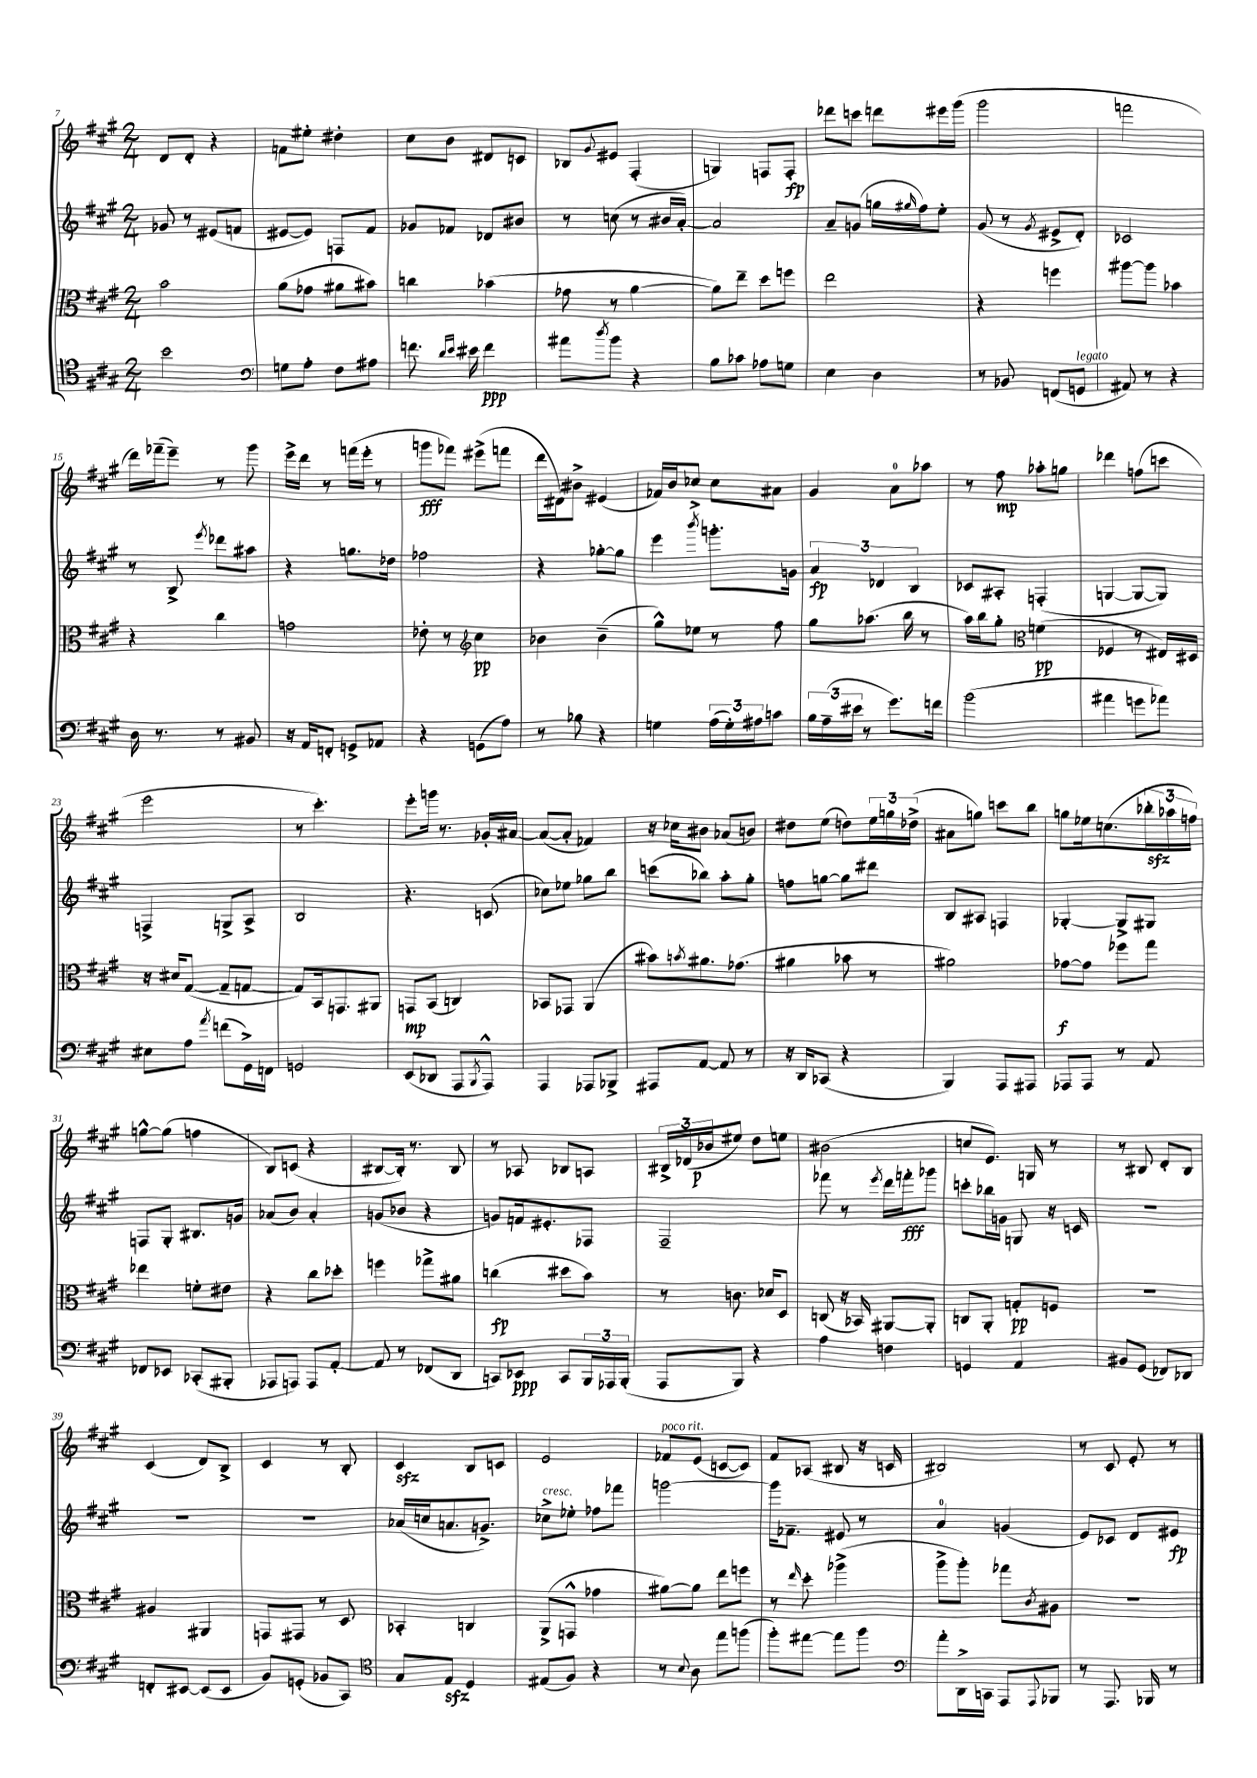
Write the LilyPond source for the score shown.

<<
\new StaffGroup <<
\new Staff = "s0" {
    \clef treble \key a \major \numericTimeSignature \time 2/4
    d'8 d'8-. r4 |
    f'8 eis''8-. dis''4-. |
    cis''8 b'8 dis'8 c'8 |
    bes8 \appoggiatura { gis'8 } eis'8 fis4-.( |
    g4) f8 f8-.\fp |
    des'''8 c'''8 d'''8 eis'''16 gis'''16( |
    gis'''2 |
    f'''2 |
    d'''16) fes'''16--( e'''8--) r8 gis'''8 |
    e'''16-> d'''16 r8 f'''16( e'''16-. r8 |
    g'''8\fff fes'''8) eis'''8->( f'''8 |
    d'''16 dis'16) bis'8-> eis'4( |
    fes'16) b'16 ces''8-> ces''8 ais'8 |
    gis'4 a'8-0 aes''8 |
    r8 fis''8\mp aes''8-. g''8 |
    des'''4 f''8( c'''8 |
    e'''2 |
    r8 cis'''4.-.) |
    e'''8-. g'''16 r8. ges'16-. ais'16~ |
    ais'8~( ais'8-. fes'4) |
    r16 ces''16 bis'8 aes'8( b'8) |
    dis''8 e''8( d''8) \tuplet 3/2 { e''16 g''16 des''16->( } |
    ais'8 g''8) c'''8 b''8 |
    g''8 ees''16 c''8.( \tuplet 3/2 { bes''16-.\sfz aes''16 f''16) } |
    g''8~-^ g''8( f''4 |
    b8) c'8( r4 |
    bis8~ bis16-.) r8. bis8 |
    r8 aes8 bes8 a8 |
    \tuplet 3/2 { bis16-> des'16( bes'16\p } eis''8) d''8 e''8 |
    bis'2( |
    c''8 e'8.) g16 r8 |
    r8 bis8 d'8-. bis8 |
    cis'4( d'8) b8-> |
    cis'4 r8 b8-. |
    cis'4\sfz b8 c'8 |
    e'2 |
    fes'8^\markup { \italic "poco rit." } e'8( c'8~ c'8) |
    fis'8 aes8( bis8 r16 c'16 |
    bis2) |
    r8 cis'8 e'8-. r8 \bar "|." |
}
\new Staff = "s1" {
    \clef treble \key a \major \numericTimeSignature \time 2/4
    ges'8 r8 eis'8( f'8 |
    eis'8~ eis'8) f8 fis'8 |
    ges'8 fes'8 des'8 bis'8 |
    r8 c''8( r8 bis'16 a'16~-.) |
    a'2 |
    a'8-- g'8( g''16 \grace { gis''16 } fis''16) e''8-. |
    gis'8( r8 \acciaccatura { gis'8 } eis'8-> d'8-.) |
    ces'2 |
    r8 b8-> \acciaccatura { e'''8 } des'''8 ais''8 |
    r4 g''8. des''16 |
    fes''2 |
    r4 ges''8~-. ges''8 |
    e'''4 \acciaccatura { b'''8 } g'''8.-. g'16 |
    \tuplet 3/2 { a'4\fp des'4 b4 } |
    ces'8 ais8-. f4-.( |
    g4~ g8~ g8) |
    f4-> g8-> a8-> |
    b2 |
    r4. c'8( |
    ces''8) ees''8 ges''8 b''8 |
    c'''8( bes''8) a''8-. gis''8-. |
    f''8 g''8~ g''8 dis'''8 |
    b8 ais8 f4 |
    ges4~-. ges8-> gis8 |
    f8 gis8-. bis8. g'16 |
    aes'8( b'8) aes'4-. |
    g'8( bes'8 r4 |
    g'8) f'16 eis'8.-. fes8 |
    fis2-- |
    fes'''8 r8 \acciaccatura { e'''8 } d'''16 f'''16-.\fff ges'''8 |
    c'''8-. bes''16 g'16 g8 r16 c'16 |
    R2 |
    R2 |
    R2 |
    aes'16( c''16 a'8. g'8.->) |
    ces''8->^\markup { \italic "cresc." } ees''8-. fes''8 fes'''8 |
    g'''2~ |
    g'''16 fes'8.-- eis'8 r8 |
    a'4-0 g'4( |
    e'8) ces'8 d'8 eis'8\fp \bar "|." |
}
\new Staff = "s2" {
    \clef alto \key a \major \numericTimeSignature \time 2/4
    b'2 |
    a'8( ges'8 ais'8 bis'8) |
    c''4 bes'4( |
    ges'8 r8 a'4~ |
    a'8) e''8-- d''8 f''8 |
    e''2 |
    r4 f''4 |
    ais''8~ ais''8 bes'4 |
    r4 cis''4 |
    g'2 |
    ees'8-. r8 \clef treble cis''4\pp |
    bes'4 bes'4--( |
    gis''8-^) ees''8 r8 fis''8 |
    gis''8 aes''8.( b''16 r8 |
    a''16) b''16 gis''8-. \clef alto f'4\pp( |
    fes4 r8 eis16) dis16 |
    r16 dis'16 gis8~( gis8-- g8~ |
    g8) b,16 g,8. ais,8 |
    g,8\mp b,8( c4) |
    bes,8 ges,8 a,4( |
    bis'8) \acciaccatura { b'8 } ais'8. ges'8.( |
    ais'4 bes'8 r8 |
    ais'2) |
    ges'8~\f ges'8 fes''8 gis''8 |
    ees''4 f'8-. eis'8 |
    r4 cis''8 des''8-. |
    f''4 ges''8-> ais'8 |
    c''4\fp( dis''8 b'8) |
    r8 c'8. des'16 d8 |
    c8( r16 bes,16) ais,8~ ais,8-. |
    c8 a,8-. g8-.\pp f8 |
    R2 |
    ais4 ais,4 |
    g,8 gis,8 r8 d8 |
    bes,4-. c4 |
    a,8->( g,8-^ ges'4 |
    ais'8~) ais'8 e''8 f''8 |
    r8 \grace { e''16 } d''8-. aes''4->( |
    a''8-> a''8-.) ges''8 \acciaccatura { cis'8 } ais8 |
    r2 \bar "|." |
}
\new Staff = "s3" {
    \clef tenor \key a \major \numericTimeSignature \time 2/4
    b'2 |
    \clef bass g8 a8-. fis8 ais8 |
    f'8. \grace { d'16 e'16 } eis'16 f'4\ppp |
    ais'8 \acciaccatura { d''8 } b'8 r4 |
    b8 ces'8 aes8 g8 |
    e4 d4 |
    r8 bes,8 f,8( g,8^\markup { \italic "legato" } |
    ais,8) r8 r4 |
    d16 r8. r8 bis,8 |
    r16 a,16 f,8-. g,8-> aes,8 |
    r4 g,8( a8) |
    r8 bes8 r4 |
    g4 \tuplet 3/2 { a16( g16-.) ais16 } c'8 |
    \tuplet 3/2 { b16 a16--( eis'16 } r8 gis'8.) f'16 |
    b'2( |
    ais'4 g'8 aes'8) |
    eis8 a8 \acciaccatura { a'8 } f'8( gis,16->) f,16 |
    g,2 |
    e,8( des,8 a,,8 \acciaccatura { b,,8 } a,,8-^) |
    a,,4 aes,,8 bes,,8-> |
    ais,,8 a,8~ a,8 r8 |
    r16 d,16 ces,8( r4 |
    b,,4) a,,8 ais,,8 |
    aes,,8 aes,,8 r8 a,8 |
    fes,8 ees,8 ces,8-.( bis,,8-. |
    aes,,8 a,,8) a,,8 a,8~-. |
    a,8 r8 fes,8( d,8 |
    c,8) ees,8\ppp c,8 \tuplet 3/2 { b,,16 aes,,16 b,,16-.( } |
    a,,8 b,,8) r4 |
    a4 f4 |
    g,4 a,4 |
    bis,8 gis,8( fes,8) des,8 |
    f,8-. eis,8~ eis,8( eis,8 |
    b,8) g,8-.( bes,8 cis,8) |
    \clef tenor gis8 e8\sfz d4 |
    eis8( fis8) r4 |
    r8 \appoggiatura { b8 } a8 e''8 f''8( |
    fis''8-.) eis''8~ eis''8 fis''8 |
    \clef bass a'8-. d,16-> c,16 a,,8 \appoggiatura { a,,8 } bes,,8 |
    r8 a,,8. bes,,16 r8 \bar "|." |
}
>>
>>
\layout { \context { \Score currentBarNumber = #7 } }
